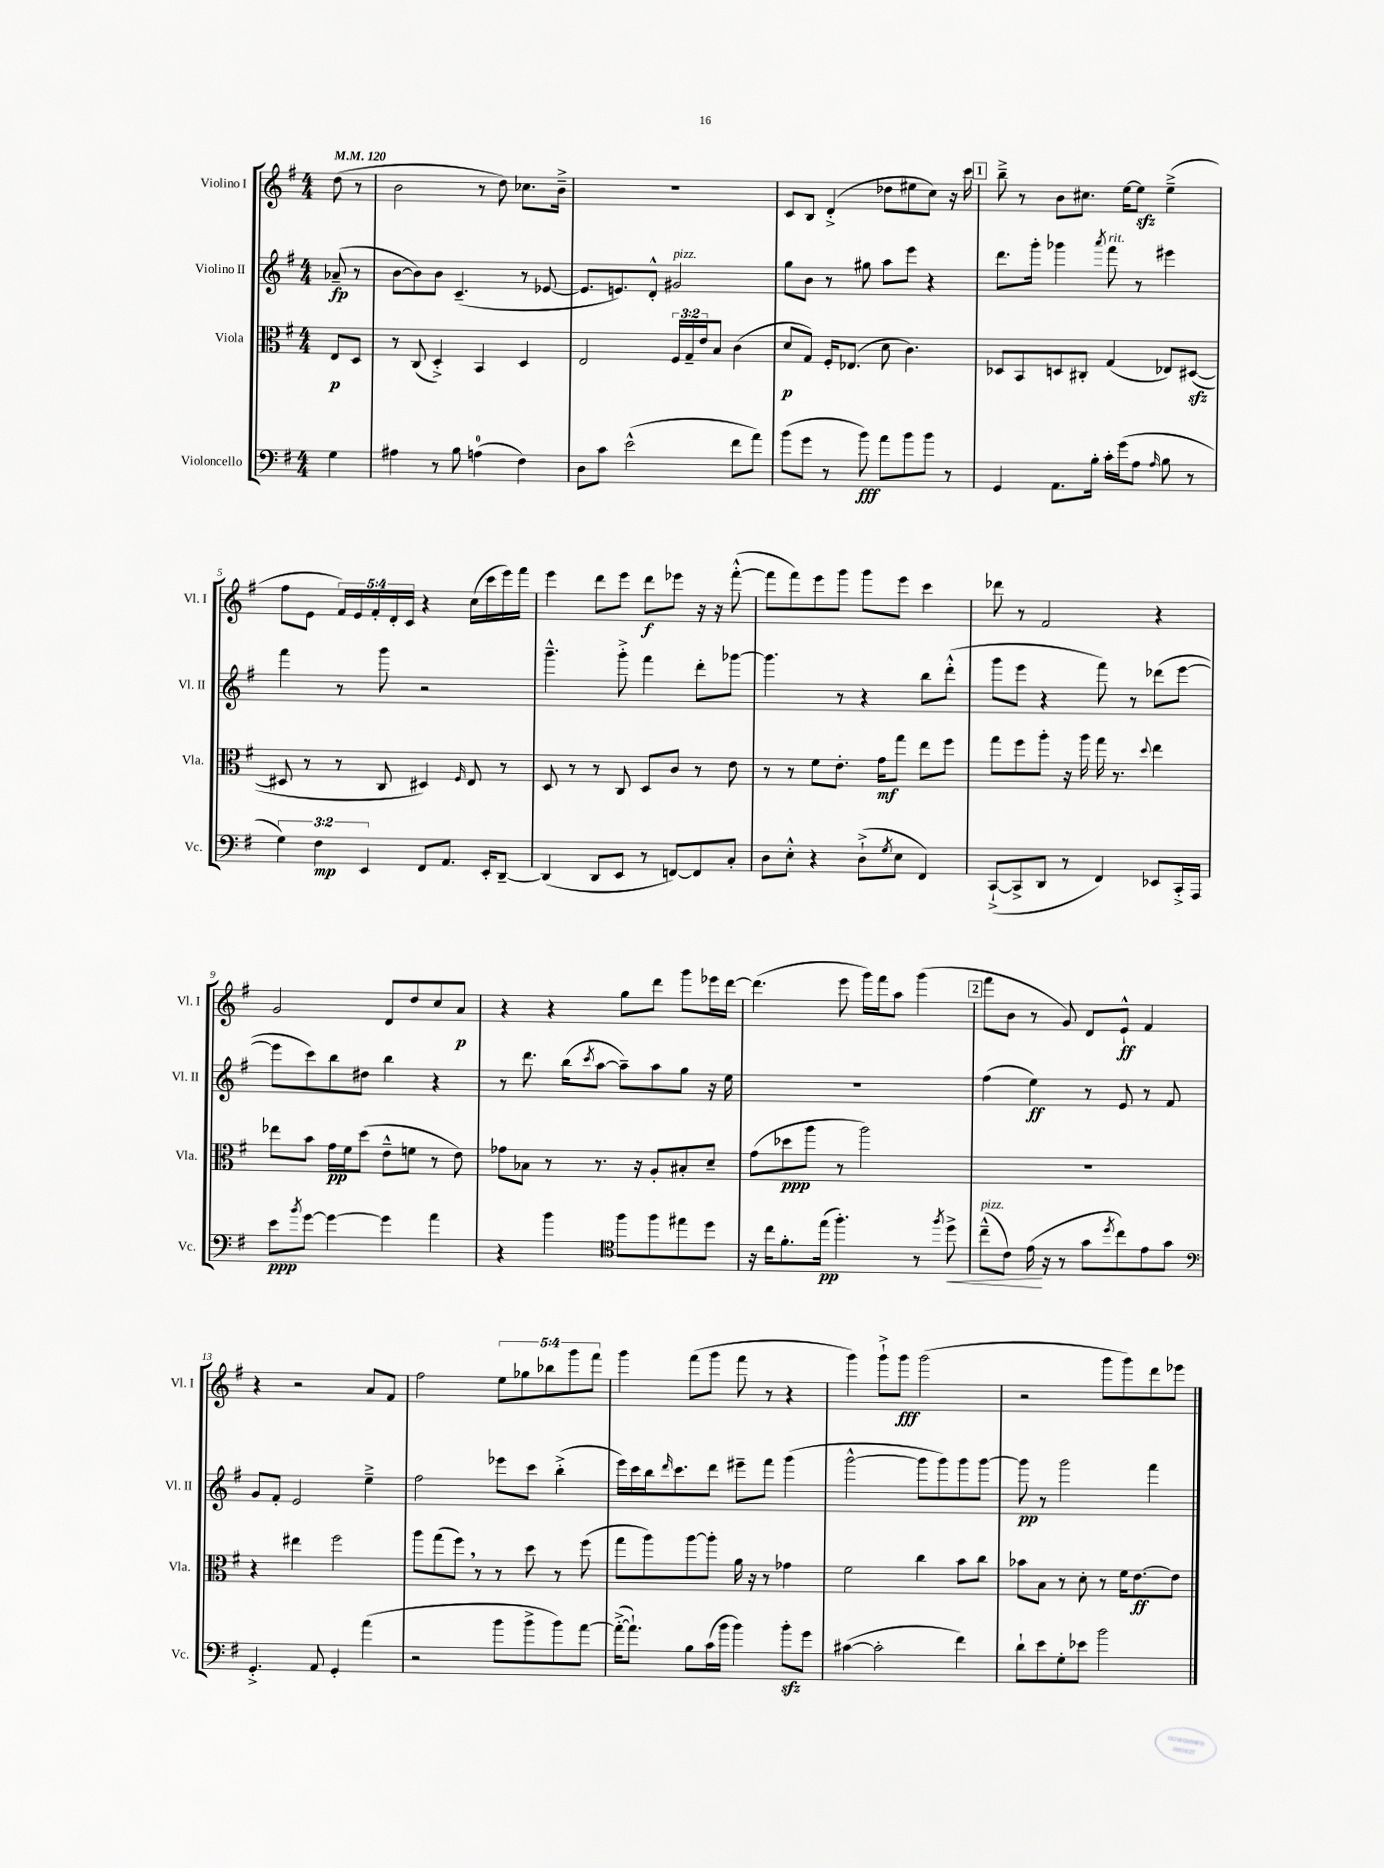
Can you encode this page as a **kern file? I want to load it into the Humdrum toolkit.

**kern	**dynam	**kern	**dynam	**kern	**dynam	**kern	**dynam
*part4	*part4	*part3	*part3	*part2	*part2	*part1	*part1
*staff4	*staff4	*staff3	*staff3	*staff2	*staff2	*staff1	*staff1
*I"Violoncello	*	*I"Viola	*	*I"Violino II	*	*I"Violino I	*
*I'Vc.	*	*I'Vla.	*	*I'Vl. II	*	*I'Vl. I	*
*clefF4	*	*clefC3	*	*clefG2	*	*clefG2	*
*k[f#]	*	*k[f#]	*	*k[f#]	*	*k[f#]	*
*M4/4	*	*M4/4	*	*M4/4	*	*M4/4	*
*MM120	*	*MM120	*	*MM120	*	*MM120	*
=	=	=	=	=	=	=	=
4G\	.	8E/L	p	(8a-X~/	fp	(8dd\	.
.	.	8D/J	.	8r	.	8r	.
=1	=1	=1	=1	=1	=1	=1	=1
4A#X\	.	8r	.	[8b\L	.	2b\	.
.	.	(8C/	.	8b\])	.	.	.
8r	.	4D'^/)	.	8b\J	.	.	.
8B\	.	.	.	(4.c~/	.	.	.
(4An\	.	4BB/	.	.	.	8r	.
.	.	.	.	.	.	8dd\)	.
4F#\)	.	4D/	.	8r	.	8.cc-X\L	.
.	.	.	.	[8e-X/	.	.	.
.	.	.	.	.	.	16b~^\Jk	.
=2	=2	=2	=2	=2	=2	=2	=2
8D\L	.	2E/	.	8.e-/L]	.	1r	.
8c\J	.	.	.	.	.	.	.
.	.	.	.	8.en/)	.	.	.
(2e^^\	.	.	.	.	.	.	.
.	.	.	.	8d'^^/J	.	.	.
!	!	!	!	!LO:TX:a:i:t=pizz.	!	!	!
.	.	24F#/LL	.	2g#X/	.	.	.
.	.	24G~/	.	.	.	.	.
.	.	24e/J	.	.	.	.	.
.	.	8B/J	.	.	.	.	.
8f#\L	.	(4c\	.	.	.	.	.
8a\J)	.	.	.	.	.	.	.
=3	=3	=3	=3	=3	=3	=3	=3
(8b\L	.	8d/L	p	8gg\L	.	8c/L	.
8g\J	.	8G/J)	.	8b\J	.	8B/J	.
8r	.	16F#'/KL	.	8r	.	(4d'^/	.
.	.	(8.E-X/J	.	.	.	.	.
8b\)	fff	.	.	8gg#X\	.	.	.
8a\L	.	8d\	.	8aa\L	.	8dd-X\L	.
8b\	.	4.c\)	.	8eee\J	.	8ee#X\	.
8b\J	.	.	.	4r	.	8cc\J)	.
8r	.	.	.	.	.	16r	.
.	.	.	.	.	.	16ccc\	.
!!LO:REH:place=s1:t=1
=4	=4	=4	=4	=4	=4	=4	=4
4GG/	.	8D-X/L	.	8.ddd\L	.	8bb~^\	.
.	.	8BB/	.	.	.	8r	.
.	.	.	.	16ggg'\Jk	.	.	.
8.AA\L	.	8Dn/	.	4ggg-X\	.	8b\L	.
.	.	8C#X'/J	.	.	.	8.cc#X\J	.
16B'\Jk	.	.	.	.	.	.	.
.	.	.	.	8qaaa/	.	.	.
!	!	!	!	!LO:TX:a:i:t=rit.	!	!	!
16c'\LL	.	(4G/	.	8fff#\	.	.	.
(16g\J	.	.	.	.	.	[16ee\KL	.
8A\J	.	.	.	8r	.	8eezz\J]	.
16qqA/	.	.	.	.	.	.	.
8B\	.	8E-X/L)	.	4eee#X\	.	(4ee~^\	.
8r	.	([8D#Xzz/J	.	.	.	.	.
!!LO:LB:g=z
=5	=5	=5	=5	=5	=5	=5	=5
6G\)	.	8D#X/]	.	4fff#\	.	8ff#\L	.
.	.	8r	.	.	.	8e\J	.
6F#\	mp	.	.	.	.	.	.
.	.	8r	.	8r	.	20f#/LL)	.
.	.	.	.	.	.	20e/	.
6EE/	.	.	.	.	.	.	.
.	.	.	.	.	.	20f#'/	.
.	.	8C/	.	8ggg\	.	.	.
.	.	.	.	.	.	20d'/	.
.	.	.	.	.	.	20c/JJ	.
8FF#/L	.	4D#X/)	.	2r	.	4r	.
8.AA/J	.	.	.	.	.	.	.
.	.	16qqF#/	.	.	.	.	.
.	.	8E/	.	.	.	(16cc\LL	.
16EE'/KL	.	.	.	.	.	16ccc\	.
[8DD~/J	.	8r	.	.	.	16eee\)	.
.	.	.	.	.	.	16fff#\JJ	.
=6	=6	=6	=6	=6	=6	=6	=6
(4DD/]	.	8D/	.	4.ggg~^^\	.	4eee\	.
.	.	8r	.	.	.	.	.
8DD/L	.	8r	.	.	.	8ddd\L	.
8EE/J	.	8C/	.	8ggg'^\	.	8eee\J	.
8r	.	8D/L	.	4fff#\	.	8ddd\L	f
[8FFn/L)	.	8c/J	.	.	.	8eee-X\J	.
8FF/]	.	8r	.	8ddd'\L	.	16r	.
.	.	.	.	.	.	16r	.
8C'/J	.	8e\	.	[8ggg-X\J	.	([8fff#'^^\	.
=7	=7	=7	=7	=7	=7	=7	=7
8D\L	.	8r	.	4.ggg-\]	.	8fff#\L]	.
8E'^^\J	.	8r	.	.	.	8fff#\)	.
4r	.	8f#\L	.	.	.	8eee\	.
.	.	8.e'\J	.	8r	.	8ggg\J	.
(8D`^\L	.	.	.	4r	.	8ggg\L	.
.	.	16g\KL	mf	.	.	.	.
8qG/	.	.	.	.	.	.	.
8E\J	.	8gg\J	.	.	.	8eee\J	.
4FF#/)	.	8ee\L	.	8bb\L	.	4ccc\	.
.	.	8ff#\J	.	(8ddd'^^\J	.	.	.
=8	=8	=8	=8	=8	=8	=8	=8
([8CC`^/L	.	8gg\L	.	8ggg\L	.	8ddd-X\	.
8CC^/]	.	8ff#\	.	8eee\J	.	8r	.
8DD/J	.	8aa'\J	.	4r	.	2f#/	.
8r	.	16r	.	.	.	.	.
.	.	16aa\	.	.	.	.	.
4FF#/)	.	16gg\	.	8fff#\)	.	.	.
.	.	8.r	.	.	.	.	.
.	.	.	.	8r	.	.	.
.	.	8qqdd/	.	.	.	.	.
8EE-X/L	.	4ee\	.	(8ddd-X\L	.	4r	.
16CC'^/L	.	.	.	[8eee\J	.	.	.
16AAA/JJ	.	.	.	.	.	.	.
!!LO:LB:g=z
=9	=9	=9	=9	=9	=9	=9	=9
8e\L	ppp	8ee-X\L	.	8eee\L]	.	2g/	.
8qb/	.	.	.	.	.	.	.
[8g\J	.	8b\J	.	8ccc\)	.	.	.
4g\_	.	16g\LL	pp	8bb\	.	.	.
.	.	16f#\J	.	.	.	.	.
.	.	(8dd\J	.	8dd#X\J	.	.	.
4g\]	.	8e~^^\L	.	4bb\	.	8d/L	.
.	.	8fn\J	.	.	.	8dd/	.
4a\	.	8r	.	4r	.	8cc/	.
.	.	8e\)	.	.	.	8a/J	p
=10	=10	=10	=10	=10	=10	=10	=10
4r	.	8g-X\L	.	8r	.	4r	.
.	.	8B-X\J	.	8.ddd\	.	.	.
4b\	.	8r	.	.	.	4r	.
.	.	.	.	(16bb\KL	.	.	.
.	.	.	.	8qccc/	.	.	.
.	.	8.r	.	[8aa\J	.	.	.
*clefC4	*	*	*	*	*	*	*
8ff#\L	.	.	.	8aa~\L])	.	8gg\L	.
.	.	16r	.	.	.	.	.
8ff#\	.	8A'/L	.	8aa\	.	8ddd\J	.
8ee#X\	.	8B#X'/	.	8gg\J	.	8ggg\L	.
8dd\J	.	8d~/J	.	16r	.	16eee-X\L	.
.	.	.	.	16ee\	.	[16ddd\JJ	.
=11	=11	=11	=11	=11	=11	=11	=11
16r	.	(8g\L	.	1r	.	(4.ddd\]	.
16cc\KL	.	.	.	.	.	.	.
8.f#'\	.	8dd-X\	ppp	.	.	.	.
.	.	8aa\J	.	.	.	.	.
(16ee\Jk	pp	.	.	.	.	.	.
4.ff#'\)	.	8r	.	.	.	8eee\	.
.	.	2aa\)	.	.	.	16ggg\LL)	.
.	.	.	.	.	.	16fff#\J	.
.	.	.	.	.	.	8aa\J	.
8r	.	.	.	.	.	(4ggg\	.
8qff#/	.	.	.	.	.	.	.
!	!LO:HP:b	!	!	!	!	!	!
8dd^\	<	.	.	.	.	.	.
!!LO:REH:place=s1:t=2
=12	=12	=12	=12	=12	=12	=12	=12
!LO:TX:a:i:t=pizz.	!	!	!	!	!	!	!
(8cc~^^\L	.	1r	.	(4ff#\	.	8fff#\L	.
8c\J)	.	.	.	.	.	8b\J	.
(16e\	.	.	.	4ee\)	ff	8r	.
16r	[	.	.	.	.	.	.
8r	.	.	.	.	.	8g/)	.
8g\L	.	.	.	8r	.	8d/L	.
8qdd/	.	.	.	.	.	.	.
8cc\)	.	.	.	8e/	.	8e`^^/J	ff
8e\	.	.	.	8r	.	4f#/	.
8g\J	.	.	.	8f#/	.	.	.
!!LO:LB:g=z
=13	=13	=13	=13	=13	=13	=13	=13
*clefF4	*	*	*	*	*	*	*
4.GG'^/	.	4r	.	8g/L	.	4r	.
.	.	.	.	8f#'/J	.	.	.
.	.	4ee#X\	.	2e/	.	2r	.
8AA/	.	.	.	.	.	.	.
4GG'/	.	2ff#\	.	.	.	.	.
(4a\	.	.	.	4ee~^\	.	8a/L	.
.	.	.	.	.	.	8f#/J	.
=14	=14	=14	=14	=14	=14	=14	=14
2r	.	8aa\L	.	2ff#\	.	2ff#\	.
.	.	(8gg\	.	.	.	.	.
.	.	8ff#,\J)	.	.	.	.	.
.	.	8r	.	.	.	.	.
8b\L	.	8r	.	8eee-X\L	.	10ee\L	.
.	.	.	.	.	.	10gg-X\	.
8b^\	.	8dd\	.	8ccc\J	.	.	.
.	.	.	.	.	.	10bb-X\	.
8b\)	.	8r	.	(4bb'^\	.	.	.
.	.	.	.	.	.	10ggg\	.
[8a\J	.	(8ff#\	.	.	.	.	.
.	.	.	.	.	.	10fff#\J	.
=15	=15	=15	=15	=15	=15	=15	=15
(16a'^\KL_	.	8gg\L	.	16eee\LL)	.	4ggg\	.
8.a`\J])	.	.	.	16ccc\	.	.	.
.	.	8aa\)	.	16bb\J	.	.	.
.	.	.	.	16qqddd/	.	.	.
.	.	.	.	8.ccc\	.	.	.
8B\L	.	[8aa\	.	.	.	(8fff#\L	.
(16c\L	.	8aa'\J]	.	8ddd\J	.	8ggg\J	.
16b\JJ	.	.	.	.	.	.	.
4b\)	.	16a\	.	8eee#X~\L	.	8fff#\	.
.	.	16r	.	.	.	.	.
.	.	8r	.	8fff#\J	.	8r	.
8bzz'\L	.	4g-X\	.	(4ggg\	.	4r	.
8g\J	.	.	.	.	.	.	.
=16	=16	=16	=16	=16	=16	=16	=16
([4c#X\	.	2f#\	.	[2ggg^^\	.	4ggg\)	.
2c#'\]	.	.	.	.	.	8ggg`^\L	.
.	.	.	.	.	.	8ggg\J	fff
.	.	4cc\	.	8ggg\L]	.	(2ggg\	.
.	.	.	.	8ggg\)	.	.	.
4f#\)	.	8b\L	.	8ggg\	.	.	.
.	.	8cc\J	.	[8ggg\J	.	.	.
=17	=17	=17	=17	=17	=17	=17	=17
8d`\L	.	8b-X\L	.	8ggg\]	pp	2r	.
8e\	.	8B\J	.	8r	.	.	.
8G'\	.	8r	.	2ggg\	.	.	.
8e-X\J	.	8d'\	.	.	.	.	.
2b\	.	8r	.	.	.	8ggg\L	.
.	.	16f#\KL	.	.	.	8ggg\)	.
.	.	[8.e\	ff	.	.	.	.
.	.	.	.	4fff#\	.	8ddd\	.
.	.	8e\J]	.	.	.	8eee-X\J	.
==	==	==	==	==	==	==	==
*-	*-	*-	*-	*-	*-	*-	*-
